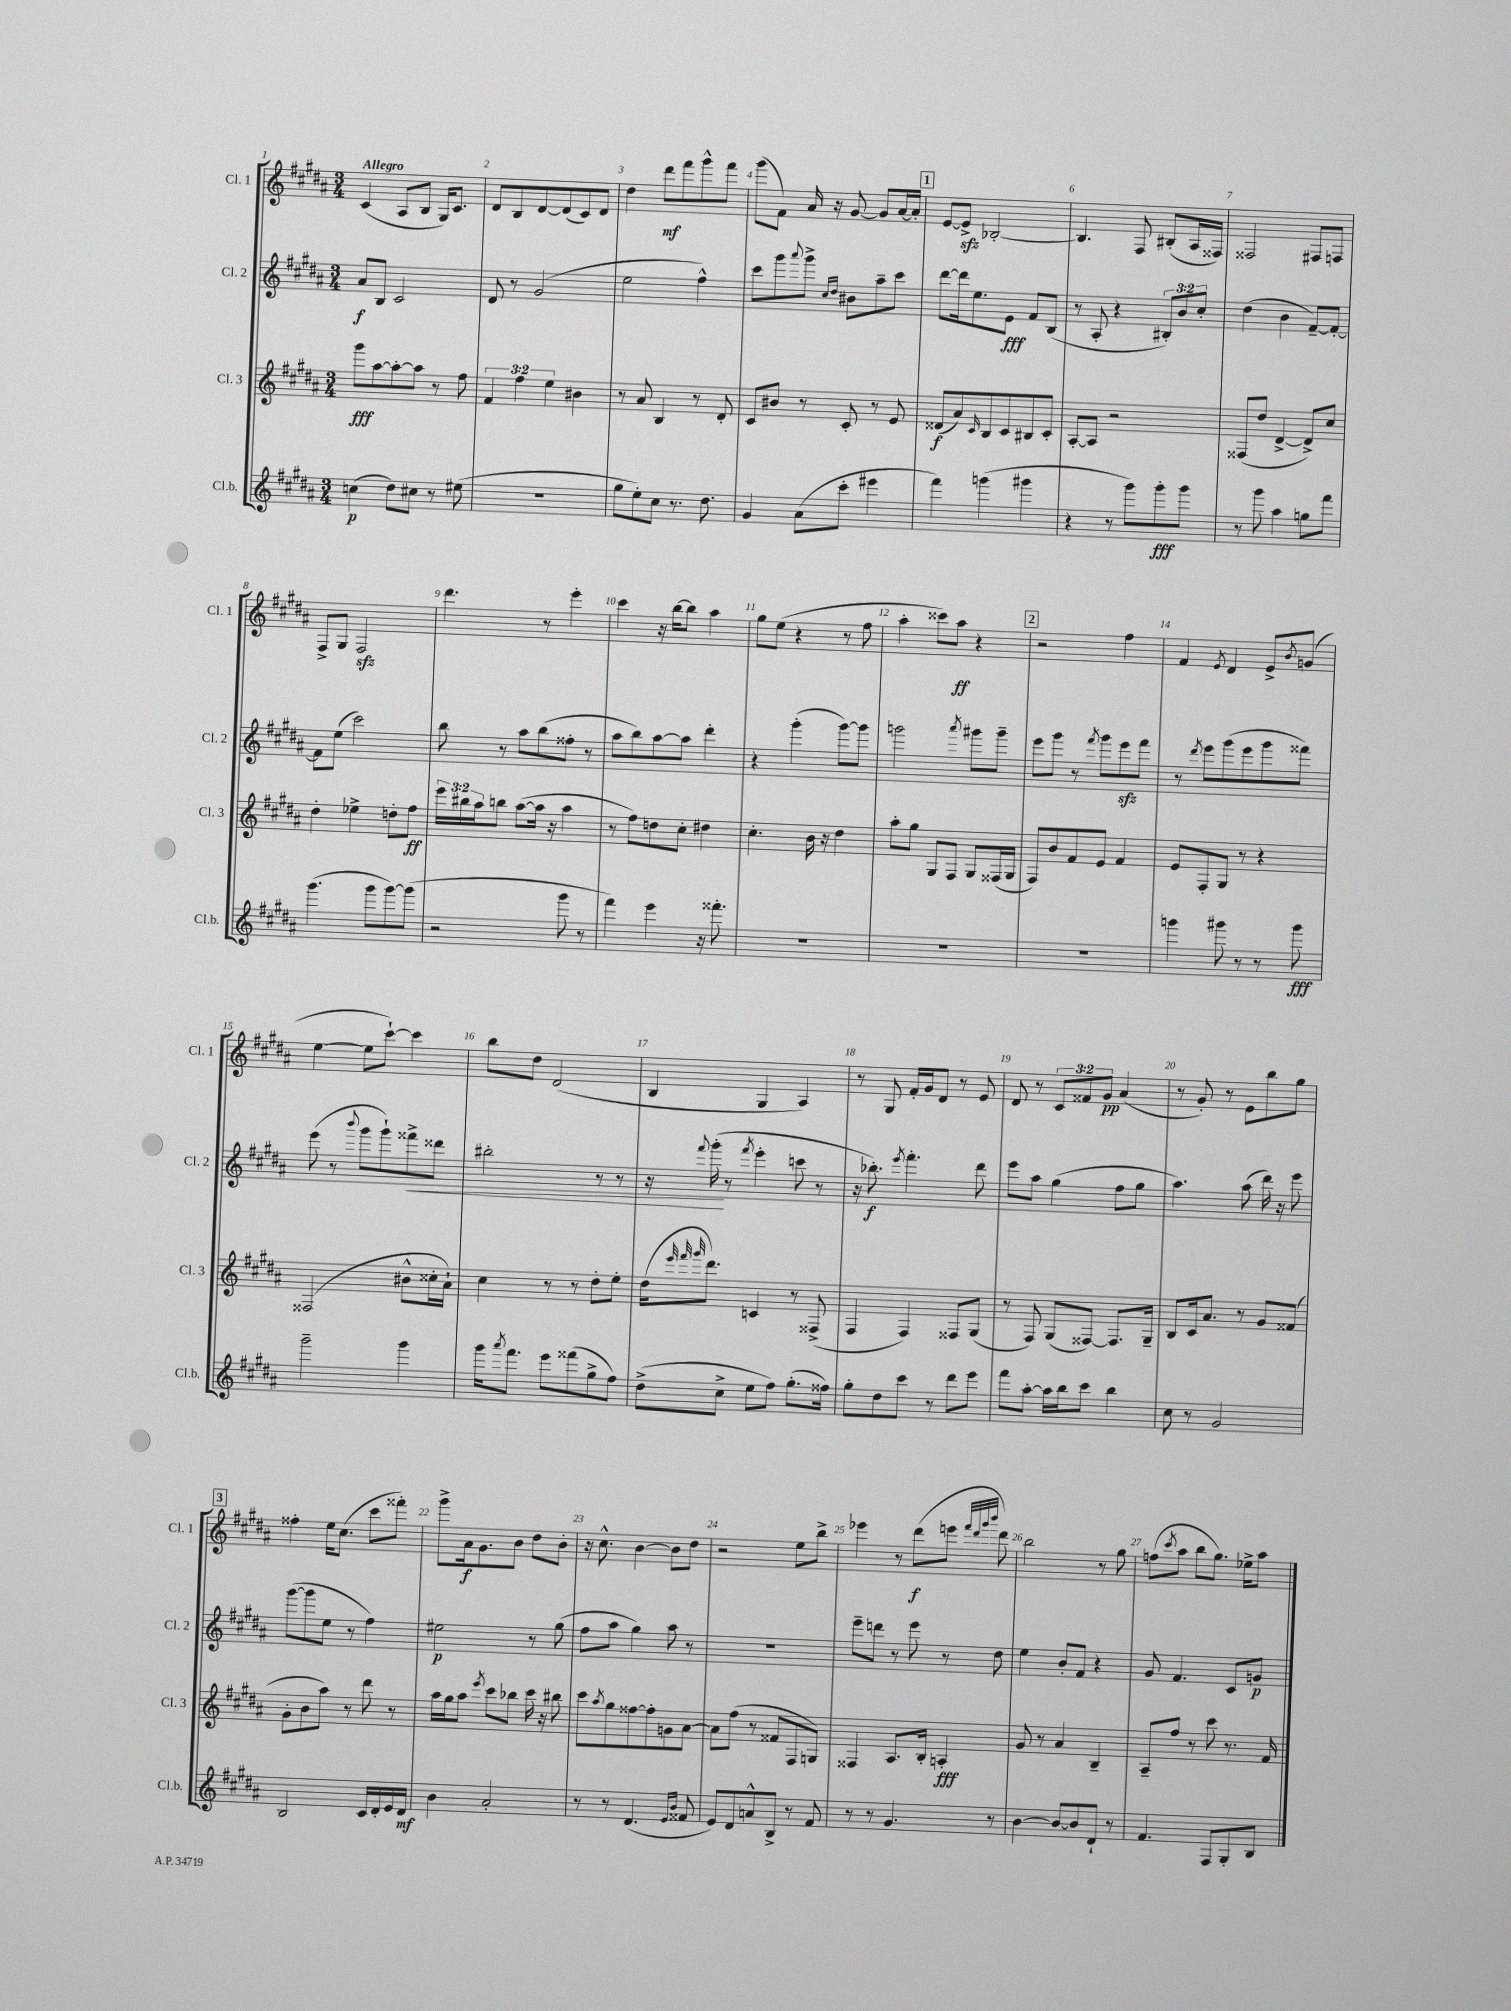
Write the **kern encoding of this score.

**kern	**dynam	**kern	**dynam	**kern	**dynam	**kern	**dynam
*part4	*part4	*part3	*part3	*part2	*part2	*part1	*part1
*staff4	*staff4	*staff3	*staff3	*staff2	*staff2	*staff1	*staff1
*I"Cl.b.	*	*I"Cl. 3	*	*I"Cl. 2	*	*I"Cl. 1	*
*I'Cl.b.	*	*I'Cl. 3	*	*I'Cl. 2	*	*I'Cl. 1	*
*clefG2	*	*clefG2	*	*clefG2	*	*clefG2	*
*k[f#c#g#d#a#]	*	*k[f#c#g#d#a#]	*	*k[f#c#g#d#a#]	*	*k[f#c#g#d#a#]	*
*M3/4	*	*M3/4	*	*M3/4	*	*M3/4	*
=1	=1	=1	=1	=1	=1	=1	=1
!	!	!	!	!	!	!LO:TX:a:B:t=Allegro	!
(4ccn\	p	8ggg#\L	fff	8a#/L	f	(4c#/	.
.	.	[8aa#\	.	8B/J	.	.	.
8dd#\L)	.	8aa#'\_	.	2c#/	.	8A#/L	.
8cc#X\J	.	8aa#\J]	.	.	.	8B/J	.
8r	.	8r	.	.	.	16G#/KL)	.
.	.	.	.	.	.	8.c#/J	.
(8ee#X\	.	8ff#\	.	.	.	.	.
=2	=2	=2	=2	=2	=2	=2	=2
2.r	.	6f#/	.	8d#/	.	8d#/L	.
.	.	.	.	8r	.	8B/	.
.	.	6ff#\	.	.	.	.	.
.	.	.	.	(2g#/	.	[8d#/	.
.	.	6ee\	.	.	.	.	.
.	.	.	.	.	.	(8d#/]	.
.	.	4b#X\	.	.	.	8c#/)	.
.	.	.	.	.	.	8d#/J	.
=3	=3	=3	=3	=3	=3	=3	=3
8gg#\L	.	8r	.	2ee\	.	4dd#\	.
8ee'\)	.	8a#/	.	.	.	.	.
8cc#\J	.	4B/	.	.	.	8ddd#\L	mf
8.r	.	.	.	.	.	8fff#\	.
.	.	8r	.	4ff#^^\)	.	8ggg#^^\	.
8.dd#\	.	.	.	.	.	.	.
.	.	8d#'/	.	.	.	8fff#\J	.
=4	=4	=4	=4	=4	=4	=4	=4
4g#/	.	8c#/L	.	8ccc#\L	.	(8ggg#\L	.
.	.	8b#X/J	.	8ggg#\	.	8f#\J)	.
.	.	.	.	8qqaaa#/	.	.	.
(8a#\L	.	8r	.	8ggg#^\J	.	16a#/	.
.	.	.	.	.	.	16r	.
.	.	.	.	16qqcc#/LL	.	.	.
.	.	.	.	16qqdd#/JJ	.	.	.
8ccc#'\J	.	8c#'/	.	8b#X\L	.	[8g#/	.
4eee#X\	.	8r	.	8aa#~\	.	8g#/L]	.
.	.	8e/	.	8ccc#\J	.	[16a#/L	.
.	.	.	.	.	.	16a#'/JJ]	.
!!LO:REH:place=s1:t=1
=5	=5	=5	=5	=5	=5	=5	=5
4fff#\)	.	(8d##X/L	f	[8ddd#\L	.	[8e/L	.
.	.	8a#/)	.	16ddd#\k]	.	8ezz^/J]	.
.	.	.	.	8.ee\	.	.	.
.	.	16qqc#/	.	.	.	.	.
(4gggn\	.	8B/	.	.	.	[2B-X'/	.
.	.	8c#/	.	8e\J	fff	.	.
4ggg#X\	.	8B#X/	.	8f#/L	.	.	.
.	.	8c#'/J	.	(8B/J	.	.	.
=6	=6	=6	=6	=6	=6	=6	=6
4r	.	[8A#'/L	.	8r	.	4.B-/]	.
.	.	8A#/J]	.	8A#'/	.	.	.
8r	.	2r	.	4r	.	.	.
8ggg#\L)	.	.	.	.	.	8F#/	.
8ggg#'\	fff	.	.	12B#X'/L)	.	(8B#X'/L	.
.	.	.	.	12b/	.	.	.
8ggg#\J	.	.	.	.	.	16A#/L	.
.	.	.	.	12cc#'/J	.	.	.
.	.	.	.	.	.	16F##X/JJ)	.
=7	=7	=7	=7	=7	=7	=7	=7
8r	.	(8F##X/L	.	(4dd#\	.	2F##X/	.
8ggg#\	.	8dd#/J	.	.	.	.	.
4aa#\	.	[4d#^/	.	4b\	.	.	.
8ggn\L	.	8d#^/L])	.	[8f#~/L)	.	8F#X/L	.
8fff#\J	.	8cc#/J	.	8f#'/J_	.	8Fn/J	.
!!LO:LB:g=z
=8	=8	=8	=8	=8	=8	=8	=8
(4.ggg#\	.	4dd#'\	.	8f#\L]	.	8F#^/L	.
.	.	.	.	(8ee\J	.	8G#/J	.
.	.	4ee-X^\	.	2ccc#\)	.	2F#zz/	.
8ggg#\L	.	.	.	.	.	.	.
[8ggg#\)	.	8ddn'\L	.	.	.	.	.
(8ggg#\J]	.	8ff#\J	ff	.	.	.	.
=9	=9	=9	=9	=9	=9	=9	=9
2r	.	24eee\LL	.	8bb\	.	4.ddd#\	.
.	.	24bb#X\	.	.	.	.	.
.	.	24aa#\J	.	.	.	.	.
.	.	8bbn\J	.	8r	.	.	.
.	.	([8aa#\L	.	8aa#\L	.	.	.
.	.	16aa#\Jk]	.	(8bb\	.	8r	.
.	.	16r	.	.	.	.	.
8ggg#\	.	4aa#\	.	8ff##X'\J	.	4eee'\	.
8r	.	.	.	8r	.	.	.
=10	=10	=10	=10	=10	=10	=10	=10
4fff#\)	.	8r	.	8aa#\L	.	4ccc#\	.
.	.	8ff#\L)	.	8bb\)	.	.	.
4eee\	.	8ddn\	.	[8aa#\	.	16r	.
.	.	.	.	.	.	[16bb\KL	.
.	.	8cc#'\J	.	8aa#\J]	.	8bb\J]	.
16r	.	4dd#X\	.	4ddd#'\	.	4aa#\	.
8.fff##X'\	.	.	.	.	.	.	.
=11	=11	=11	=11	=11	=11	=11	=11
2.r	.	4.cc#'\	.	4r	.	8gg#\L	.
.	.	.	.	.	.	(8ee\J	.
.	.	.	.	(4ggg#'\	.	4r	.
.	.	16b\	.	.	.	.	.
.	.	16r	.	.	.	.	.
.	.	4dd#\	.	[8ggg#\L)	.	8r	.
.	.	.	.	8ggg#\J]	.	8ff#\	.
=12	=12	=12	=12	=12	=12	=12	=12
2.r	.	8aa#'\L	.	2gggn\	.	4aa#'\	.
.	.	8gg#\J	.	.	.	.	.
.	.	8G#/L	.	.	.	8ccc##X\L)	.
.	.	8F#/J	.	.	.	8aa#\J	ff
.	.	.	.	8qaaa#/	.	.	.
.	.	8G#/L	.	8ggg#X\L	.	4r	.
.	.	(16F##X/L	.	8ggg#~\J	.	.	.
.	.	16G#/JJ	.	.	.	.	.
!!LO:REH:place=s1:t=2
=13	=13	=13	=13	=13	=13	=13	=13
2.r	.	8F#/L)	.	8eee\L	.	2r	.
.	.	8b/	.	8ggg#\J	.	.	.
.	.	8f#/	.	8r	.	.	.
.	.	.	.	8qfff#/	.	.	.
.	.	8e/J	.	8ggg#\L	.	.	.
.	.	4f#/	.	8eeezz\	.	4ff#\	.
.	.	.	.	8fff#\J	.	.	.
=14	=14	=14	=14	=14	=14	=14	=14
4gggn\	.	8e/L	.	8r	.	4f#/	.
.	.	.	.	8qddd#/	.	.	.
.	.	8F#'/	.	8eee\L	.	.	.
.	.	.	.	.	.	8qe/	.
8ggg#X\	.	8G#/J	.	(8ggg#\	.	4d#/	.
8r	.	8r	.	8eee\	.	.	.
8r	.	4r	.	8ggg#\	.	8e^/L	.
.	.	.	.	.	.	8qb/	.
8ggg#\	fff	.	.	8fff##X\J)	.	(8gn/J	.
!!LO:LB:g=z
=15	=15	=15	=15	=15	=15	=15	=15
2ggg#~\	.	(2F##X/	.	(8eee\	.	[4ee\	.
.	.	.	.	8r	.	.	.
.	.	.	.	8qqbbb/	.	.	.
.	.	.	.	8ggg#\L	.	8ee\L]	.
.	.	.	.	8ggg#`\)	.	[8ccc#`\J)	.
!	!	!	!	!	!LO:HP:b	!	!
4ggg#\	.	8b#X^^\L	.	8fff##X^\	<	4ccc#\]	.
.	.	16cc##X'\L	.	8ddd##X\J	.	.	.
.	.	16a#`\JJ)	.	.	.	.	.
=16	=16	=16	=16	=16	=16	=16	=16
16ggg#\KL	.	4cc#\	.	2bb#X'\	.	8bb\L	.
8qaaa#/	.	.	.	.	.	.	.
8.fff#\J	.	.	.	.	.	.	.
.	.	.	.	.	.	8dd#\J	.
8eee\L	.	8r	.	.	.	(2d#/	.
(8fff##X\	.	8r	.	.	.	.	.
8gg#^\	.	8dd#'\L	.	8r	.	.	.
8ff#\J)	.	8ee'\J	.	8r	.	.	.
=17	=17	=17	=17	=17	=17	=17	=17
(8dd#^\L	.	(16dd#\KL	.	16r	.	4B/	.
.	.	32qqeee/	.	.	.	.	.
.	.	32qqfff#/	.	.	.	.	.
.	.	32qqggg#/	.	8qqfff#/	.	.	.
.	.	8.ddd#\J)	.	(16ggg#'\	.	.	.
8cc#^\J	.	.	.	8r	[	.	.
.	.	.	.	8qfff#/	.	.	.
8ee\L	.	4cn/	.	4eee'\	.	4G#/	.
8ff#\J)	.	.	.	.	.	.	.
(8.gg#'\L	.	8r	.	8cccn\	.	4A#/)	.
.	.	(8F##X^/	.	8r	.	.	.
16ff##X\Jk)	.	.	.	.	.	.	.
=18	=18	=18	=18	=18	=18	=18	=18
8gg#'\L	.	4F#/	.	16r	.	8r	.
.	.	.	.	8.bb-X'\)	f	.	.
8dd#\	.	.	.	.	.	8G#/	.
.	.	.	.	8qeee/	.	.	.
8ccc#\J	.	4F#/)	.	4.fff#'\	.	16f#'/LL	.
.	.	.	.	.	.	16g#/J	.
8r	.	.	.	.	.	8d#/J	.
8ddd#\L	.	8F##X/L	.	.	.	8r	.
8eee\J	.	(8G#/J	.	8ddd#\	.	8e/	.
=19	=19	=19	=19	=19	=19	=19	=19
8fff#\L	.	8r	.	8eee\L	.	8d#/	.
[8aa#'\J	.	8F#/)	.	8aa#\J	.	8r	.
16aa#\LL]	.	(8G#/L	.	(4gg#\	.	12c#/L	.
16bb\J	.	.	.	.	.	.	.
.	.	.	.	.	.	12f##X/	.
8ccc#\J	.	[8F##X/J)	.	.	.	.	.
.	.	.	.	.	.	12g#/J	pp
4bb\	.	8.F##/L]	.	8ff#\L	.	(4a#/	.
.	.	.	.	8gg#\J	.	.	.
.	.	16G#~/Jk	.	.	.	.	.
=20	=20	=20	=20	=20	=20	=20	=20
8cc#\	.	8B/L	.	4.aa#\)	.	8r	.
8r	.	16c#/k	.	.	.	8g#'/)	.
.	.	8.a#/J	.	.	.	.	.
2g#/	.	.	.	.	.	8r	.
.	.	8r	.	(8aa#\	.	8e\L	.
.	.	8g#/L	.	16ddd#\)	.	8bb\	.
.	.	.	.	16r	.	.	.
.	.	(8f##X/J	.	8eee\	.	8gg#\J	.
!!LO:LB:g=z
!!LO:REH:place=s1:t=3
=21	=21	=21	=21	=21	=21	=21	=21
2B/	.	8g#'\L	.	([8ggg#\L	.	4ff##X'\	.
.	.	8b\	.	8ggg#\]	.	.	.
.	.	8aa#\J)	.	8ee\J	.	16ee\KL	.
.	.	.	.	.	.	(8.cc#\J	.
.	.	8r	.	8r	.	.	.
16c#/LL	.	8ddd#\	.	4ff#\)	.	8ccc#\L	.
16d#'/	.	.	.	.	.	.	.
16e/	.	8r	.	.	.	8fff##X'\J)	.
16d#/JJ	mf	.	.	.	.	.	.
=22	=22	=22	=22	=22	=22	=22	=22
4b\	.	16aa#\LL	.	2ee#X\	p	8ggg#^\L	.
.	.	16gg#\J	.	.	.	.	.
.	.	8aa#\J	.	.	.	16a#\k	f
.	.	.	.	.	.	8.g#\	.
.	.	8qeee/	.	.	.	.	.
2a#'/	.	8ccc#\L	.	.	.	.	.
.	.	8bb-X\J	.	.	.	8b\J	.
.	.	16ccc#\	.	8r	.	8dd#\L	.
.	.	16r	.	.	.	.	.
.	.	8bb#X\	.	(8gg#\	.	8b'\J	.
=23	=23	=23	=23	=23	=23	=23	=23
8r	.	8ccc#\L	.	8ff#\L	.	16r	.
.	.	.	.	.	.	8.cc#^^\	.
.	.	8qaa#/	.	.	.	.	.
8r	.	8gg#\	.	8aa#\J	.	.	.
(4.d#/	.	[8ff##X\	.	4gg#\)	.	[4b\	.
.	.	8ff##'\]	.	.	.	.	.
.	.	8gn\	.	8aa#\	.	8b\L]	.
16qqe/LL	.	.	.	.	.	.	.
16qqb/JJ	.	.	.	.	.	.	.
8f##X/	.	[8a#\J	.	8r	.	8dd#\J	.
=24	=24	=24	=24	=24	=24	=24	=24
8e/L)	.	8a#\L]	.	2.r	.	2r	.
8d#/	.	(8ff#\J	.	.	.	.	.
8an^^/	.	8r	.	.	.	.	.
8B^/J	.	8f##X/L	.	.	.	.	.
8r	.	8F#/	.	.	.	8ee\L	.
8f#/	.	8Gn/J)	.	.	.	8bb^\J	.
=25	=25	=25	=25	=25	=25	=25	=25
8r	.	4F##X/	.	8eee~\L	.	4eee-X\	.
8r	.	.	.	8dddn\J	.	.	.
4.g#/	.	8.A#/L	.	8r	.	8r	.
.	.	.	.	8eee\	.	(8ddd#\L	f
.	.	16B'/Jk	.	.	.	.	.
.	.	4An'/	fff	8r	.	8eeen\J	.
.	.	.	.	.	.	32qqfff#/LLL	.
.	.	.	.	.	.	32qqddd#/	.
.	.	.	.	.	.	32qqggg#/	.
.	.	.	.	.	.	32qqbbb/JJJ	.
8r	.	.	.	8dd#\	.	8ddd#\)	.
=26	=26	=26	=26	=26	=26	=26	=26
[4b\	.	8g#/	.	4ee\	.	2bb\	.
.	.	8r	.	.	.	.	.
8b/L_	.	4a#/	.	8b'/L	.	.	.
8b/]	.	.	.	8f#/J	.	.	.
8d#`/J	.	4B~/	.	4r	.	8r	.
8r	.	.	.	.	.	8gg#\	.
=27	=27	=27	=27	=27	=27	=27	=27
4.f#/	.	8A#~/L	.	8g#/	.	(8ffn\L	.
.	.	.	.	.	.	8qccc#/	.
.	.	8ff#/J	.	4.f#/	.	8aa#\J	.
.	.	8r	.	.	.	8bb\L	.
8F#/L	.	8ccc#\	.	.	.	8.gg#\J)	.
8G#'/	.	8.r	.	8c#/L	.	.	.
.	.	.	.	.	.	16ee-X^\KL	.
8B/J	.	.	.	8gn/J	p	8aa#\J	.
.	.	16f#/	.	.	.	.	.
==	==	==	==	==	==	==	==
*-	*-	*-	*-	*-	*-	*-	*-
